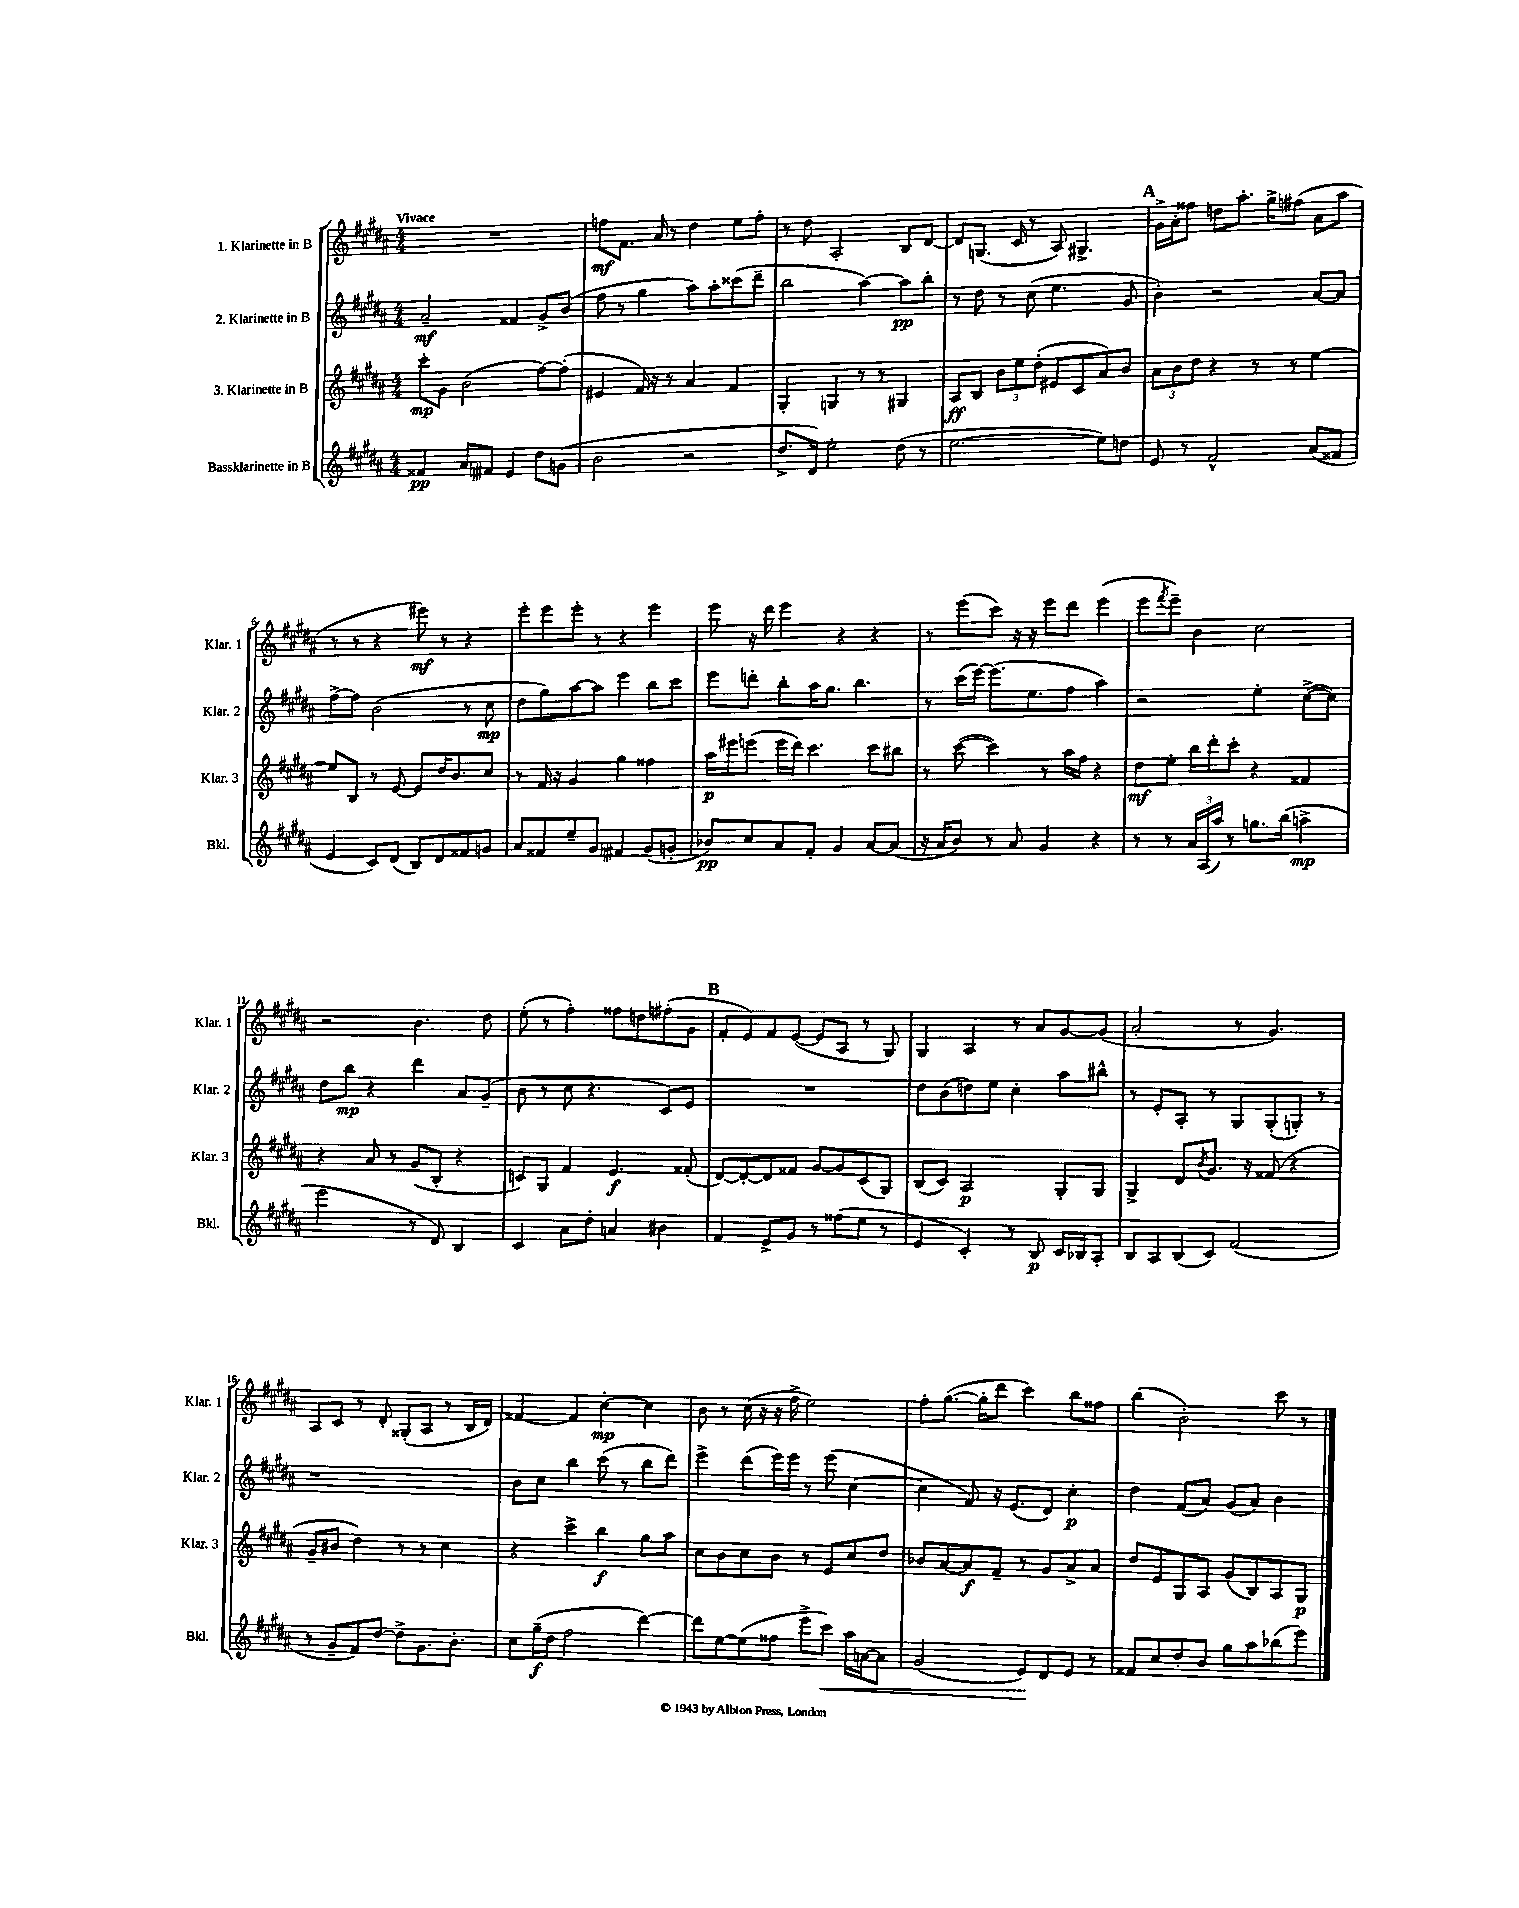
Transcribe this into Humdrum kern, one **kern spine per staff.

**kern	**kern	**kern	**kern
*staff4	*staff3	*staff2	*staff1
*clefG2	*clefG2	*clefG2	*clefG2
*k[f#c#g#d#a#]	*k[f#c#g#d#a#]	*k[f#c#g#d#a#]	*k[f#c#g#d#a#]
*M4/4	*M4/4	*M4/4	*M4/4
4f##	8ccc#'	2a#~	1r
.	8g#	.	.
8a#	(2b	.	.
8f#	.	.	.
4e	.	4f##	.
8dd#	[8ff#)	8g#^	.
(8g	(8ff#']	(8b	.
=	=	=	=
2b	4e#	8ff#	8ff
.	.	8r	8.f#
.	16f#)	4gg#	.
.	16r	.	16a#
.	8r	.	8r
2r	4a#	8aa#)	4dd#
.	.	8aa#'	.
.	4f#	(8ccc##	8ee
.	.	8ddd#~	8ff'
=	=	=	=
8.dd#^	4G#'	2bb	8r
.	.	.	8dd#
16d#)	.	.	.
2ee'	4G	.	2A#'
.	8r	[4aa#)	.
.	8r	.	.
(8dd#	4G#	8aa#]	8B
8r	.	8bb'	[8d#
=	=	=	=
[2.ee	8A#	8r	8d#]
.	8B	8dd#	(8.G
.	12b	8r	.
.	.	.	16c#
.	12ee	.	.
.	.	(8cc#	8r
.	(12dd#'	.	.
.	8e#	4.ee	8A#)
.	8c#	.	4.G#^
8ee])	8a#)	.	.
8dd	8b	8g#	.
=	=	=	=
8e	12a#	4b')	16g#^
.	.	.	16a#'
.	12b	.	.
8r	.	.	8ff##
.	12dd#	.	.
2f#^^	4r	2r	8dd
.	.	.	8.aa#'
.	8r	.	.
.	.	.	16gg#^
.	8r	.	(8ff#
(8a#	[4ee	[8a#	8a#
8f##	.	8a#]	8aa#
=	=	=	=
4e	8ee]	[8ff#^	8r
.	8B	8ff#]	8r
8c#)	8r	(2b	4r
(8d#	[8e	.	.
8B)	8e]	.	8eee#)
8d#	16dd#	.	8r
.	8.b	.	.
8f##	.	8r	4r
8g	8cc#	8cc#	.
=	=	=	=
8a#	8r	8dd#	8eee'
8f##	16f#	8gg#)	8eee
.	16r	.	.
8ee~	4g#	[8aa#	8eee'
8g#	.	8aa#]	8r
4f#	4gg#	4eee	4r
(8g#	4ff##	8bb	4eee
8g'	.	8ccc#	.
=	=	=	=
8b-)	16aa#	8eee	8eee
.	16eee#	.	.
8cc#	(8eee	8ddd'	16r
.	.	.	16ddd#
8a#	16eee	8bb'	4eee
.	16ddd#)	.	.
8f#'	4.ccc#	16aa#	.
.	.	8.gg#	.
4g#	.	.	4r
.	.	4.bb	.
[8a#	8ccc#	.	4r
(8a#]	8bb#	.	.
=	=	=	=
16r	8r	8r	8r
16a#	.	.	.
8b)	([8ccc#	(16ccc#	(8eee
.	.	[16eee)	.
8r	4ccc#])	(8.eee]	8ccc#)
8a#	.	.	16r
.	.	8.ee	16r
4g#	8r	.	8eee
.	16aa#	8ff#	8ddd#
.	16ff#	.	.
4r	4r	4aa#)	(4eee
=	=	=	=
8r	8dd#	2r	8eee
.	.	.	8qfff#
8r	8ee'	.	8eee~)
24a#	16bb	.	4b
(24A#	.	.	.
.	16ddd#'	.	.
24aa#)	.	.	.
8r	8ccc#'	.	.
8.gg	4r	4ee'	2cc#
(16bb	.	.	.
4aa^	4f##	([8cc#^	.
.	.	8cc#])	.
=	=	=	=
2eee	4r	8dd#	2r
.	.	8bb	.
.	8a#	4r	.
.	8r	.	.
8r	(8g#	4ddd#	4.b
8d#)	8B'	.	.
4B	4r	8a#	.
.	.	(8g#~	8dd#
=	=	=	=
4c#	8c)	8b	(8ee'
.	8G#	8r	8r
8a#	4f#	8cc#	4ff#')
8dd#'	.	4.r	.
4a	4.e	.	8ff##
.	.	.	8dd
4b#	.	8c#)	(8ff#'
.	(8f##'	8e	8g#
=	=	=	=
4f#	[8d#)	1r	8f#'
.	8d#'_	.	8e)
8e^	8d#]	.	8f#
8g#	8f##	.	([8e
8r	[8g#	.	8e]
(8ff##	8g#]	.	8A#
8ee	(8c#	.	8r
8r	8G#)	.	8G#)
=	=	=	=
4e	(8B	8dd#	4G#
.	8c#)	(8b	.
4c#')	2A#	8dd)	4A#
.	.	8ee	.
8r	.	4cc#'	8r
8B	.	.	8a#
16c#	8G#'	8aa#	[8g#
16B-	.	.	.
8A#'	8G#	8bb#^^	(8g#]
=	=	=	=
8B	4G#^	8r	2a#'
8A#	.	8e'	.
(8B	8d#	8A#'	.
.	8qb	.	.
8c#)	8.g#	8r	.
(2f#	.	8G#	8r
.	16r	.	.
.	(8f##	(8G#'	4.g#)
.	4r	8G')	.
.	.	8r	.
=	=	=	=
8r	8g#~	1r	8A#
8g#~	8b#	.	8c#
8f#)	4dd#)	.	8r
[8dd#	.	.	8d#'
8dd#^]	8r	.	(8G##'
8.g#	8r	.	8A#
.	4cc#	.	8r
8.b'	.	.	.
.	.	.	16B
.	.	.	16d#)
=	=	=	=
8cc#	4r	8b	[4f##
(16gg#~	.	8cc#	.
16dd#	.	.	.
2ff#	4ccc#^	4bb	4f##]
.	4bb	(8ccc#	[4cc#'
.	.	8r	.
[4ddd#)	8gg#	8bb	4cc#]
.	8aa#	8ddd#)	.
=	=	=	=
8ddd#]	8cc#	4eee^	8b
[8ee	8b	.	8r
(8ee]	8cc#	(8ddd#	(16cc#
.	.	.	16r
8ff##	8b	16eee)	16r
.	.	16eee	16ff#^
8eee^	8r	8r	2ee)
8ccc#)	8e	(8eee	.
16aa#	8cc#	[4cc#	.
[16a	.	.	.
8a]	8dd#	.	.
=	=	=	=
(2g#	8b-	4cc#]	8ff#'
.	[8a#	.	([8.gg#
.	8a#]	8f#)	.
.	.	.	16gg#']
.	8f#~	16r	8ddd#
.	.	(8.e	.
8e)	8r	.	4ccc#)
8d#	8g#	8d#)	.
8e	8a#^	4cc#'	8bb
8r	8a#	.	8ff##
=	=	=	=
8f##	8dd#	4dd#	(4bb
8cc#	8e	.	.
8dd#'	8G#	(8f#	2b')
8b	8A#	8a#)	.
8gg#	(8g#	(8g#	.
8aa#	8B)	8a#)	.
(8bb-	8A#	4b	8ccc#
8eee)	8G#	.	8r
==	==	==	==
*-	*-	*-	*-
